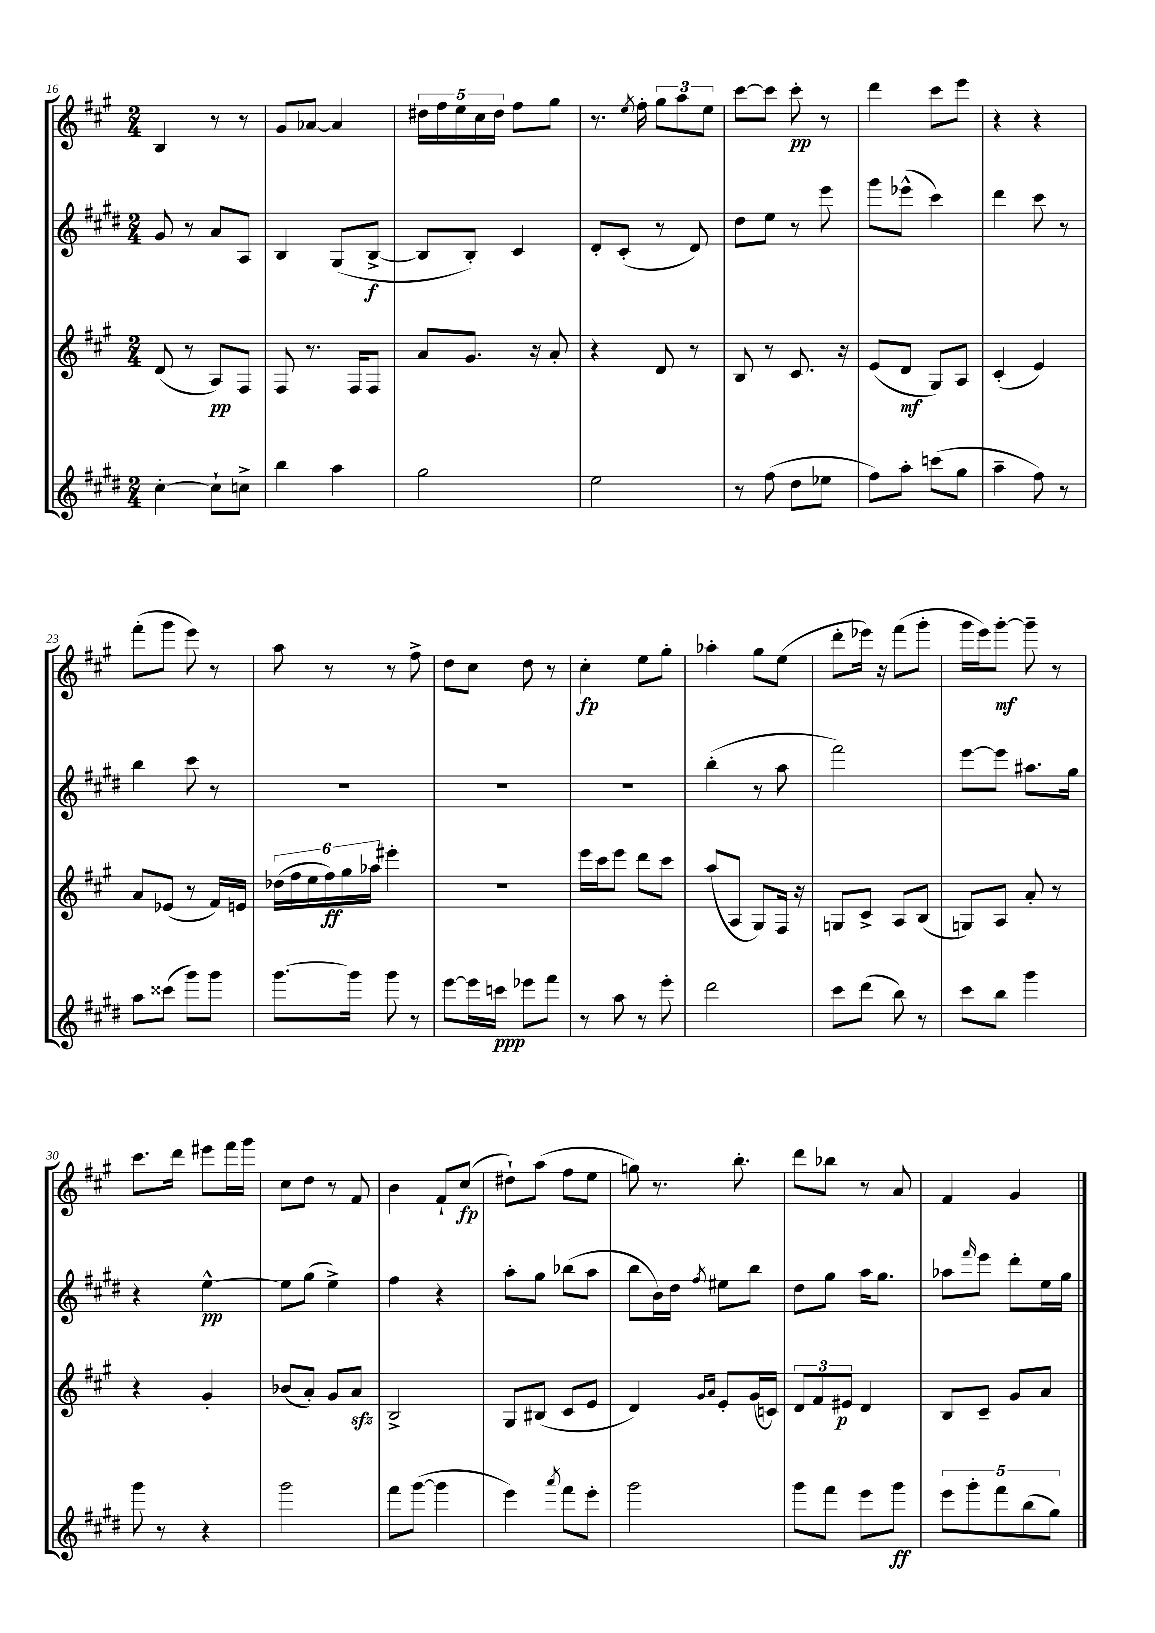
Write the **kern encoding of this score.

**kern	**kern	**kern	**kern
*staff4	*staff3	*staff2	*staff1
*clefG2	*clefG2	*clefG2	*clefG2
*k[f#c#g#d#]	*k[f#c#g#]	*k[f#c#g#d#]	*k[f#c#g#]
*M2/4	*M2/4	*M2/4	*M2/4
[4cc#'	(8d	8g#	4B
.	8r	8r	.
8cc#`]	8A)	8a	8r
8cc^	8F#	8A	8r
=	=	=	=
4bb	8F#	4B	8g#
.	8.r	.	[8a-
4aa	.	(8G#	4a-]
.	16F#	.	.
.	8F#	[8B^	.
=	=	=	=
2gg#	8a	8B]	20dd#
.	.	.	20ff#
.	.	.	20ee
.	8.g#	8B')	.
.	.	.	20cc#
.	.	.	20dd#
.	.	4c#	8ff#
.	16r	.	.
.	8a'	.	8gg#
=	=	=	=
2ee	4r	8d#'	8.r
.	.	(8c#'	.
.	.	.	8qee
.	.	.	16ff#'
.	8d	8r	12gg#
.	.	.	12aa
.	8r	8d#)	.
.	.	.	12ee
=	=	=	=
8r	8B	8dd#	[8ccc#
(8ff#	8r	8ee	8ccc#]
8dd#	8.c#	8r	8ccc#'
8ee-	.	8eee	8r
.	16r	.	.
=	=	=	=
8ff#)	(8e	8ggg#	4ddd
8aa'	8d	(8eee-^^	.
(8ccc	8G#)	4ccc#)	8ccc#
8gg#	8A	.	8eee
=	=	=	=
4aa~	(4c#'	4ddd#	4r
8ff#)	4e)	8ccc#	4r
8r	.	8r	.
=	=	=	=
8aa	8a	4bb	(8fff#'
(8ccc##	(8e-	.	8ggg#
8ggg#)	8r	8ccc#	8eee)
8ggg#	16f#)	8r	8r
.	16e	.	.
=	=	=	=
[8.ggg#	(24dd-	2r	8aa
.	24ff#	.	.
.	24ee	.	.
.	24ff#)	.	8r
.	24gg#	.	.
16ggg#]	.	.	.
.	24aa-	.	.
8ggg#	4eee#'	.	8r
8r	.	.	8ff#^
=	=	=	=
[8eee	2r	2r	8dd
16eee]	.	.	8cc#
16ccc	.	.	.
8eee-	.	.	8dd
8fff#	.	.	8r
=	=	=	=
8r	16eee	2r	4cc#'
.	16ccc#	.	.
8aa	8eee	.	.
8r	8ddd	.	8ee
8eee'	8ccc#	.	8gg#'
=	=	=	=
2ddd#	(8aa	(4bb'	4aa-'
.	8A	.	.
.	8G#)	8r	8gg#
.	16F#	8aa	(8ee
.	16r	.	.
=	=	=	=
8ccc#	8G	2fff#)	8ddd'
(8ddd#	8c#^	.	16eee-)
.	.	.	16r
8bb)	8A	.	(8fff#
8r	(8B	.	8ggg#'
=	=	=	=
8ccc#	8G)	[8eee	16ggg#
.	.	.	16eee)
8bb	8A	8eee]	[8ggg#'
4ggg#	8a'	8.aa#	8ggg#~]
.	8r	.	8r
.	.	16gg#	.
=	=	=	=
8ggg#	4r	4r	8.ccc#
8r	.	.	.
.	.	.	16ddd
4r	4g#'	[4ee^^	8eee#
.	.	.	16fff#
.	.	.	16ggg#
=	=	=	=
2ggg#	(8b-	8ee]	8cc#
.	8a')	(8gg#	8dd
.	8g#	4ee^)	8r
.	8a	.	8f#
=	=	=	=
8fff#	2B^	4ff#	4b
([8ggg#	.	.	.
4ggg#]	.	4r	8f#`
.	.	.	(8cc#
=	=	=	=
4eee)	8G#	8aa'	8dd#`)
.	(8B#	8gg#	(8aa
8qaaa	.	.	.
8fff#	8c#	(8bb-	8ff#
8eee'	8e	8aa	8ee
=	=	=	=
2ggg#	4d)	8bb	8gg)
.	.	16b)	8.r
.	.	16dd#	.
.	16qqg#	.	.
.	16qqa	8qff#	.
.	8e'	8ee#	.
.	.	.	8.bb'
.	(16g#	8bb	.
.	16c)	.	.
=	=	=	=
8ggg#	12d	8dd#	8ddd
.	12f#	.	.
8fff#	.	8gg#	8bb-
.	12e#	.	.
8eee	4d	16aa	8r
.	.	8.gg#	.
8ggg#	.	.	8a
=	=	=	=
10eee	8B	8aa-	4f#
10ggg#'	.	.	.
.	.	16qqfff#	.
.	8c#~	8eee	.
10fff#	.	.	.
.	8g#	8ddd#'	4g#
(10bb	.	.	.
.	8a	16ee	.
10gg#)	.	.	.
.	.	16gg#	.
==	==	==	==
*-	*-	*-	*-
